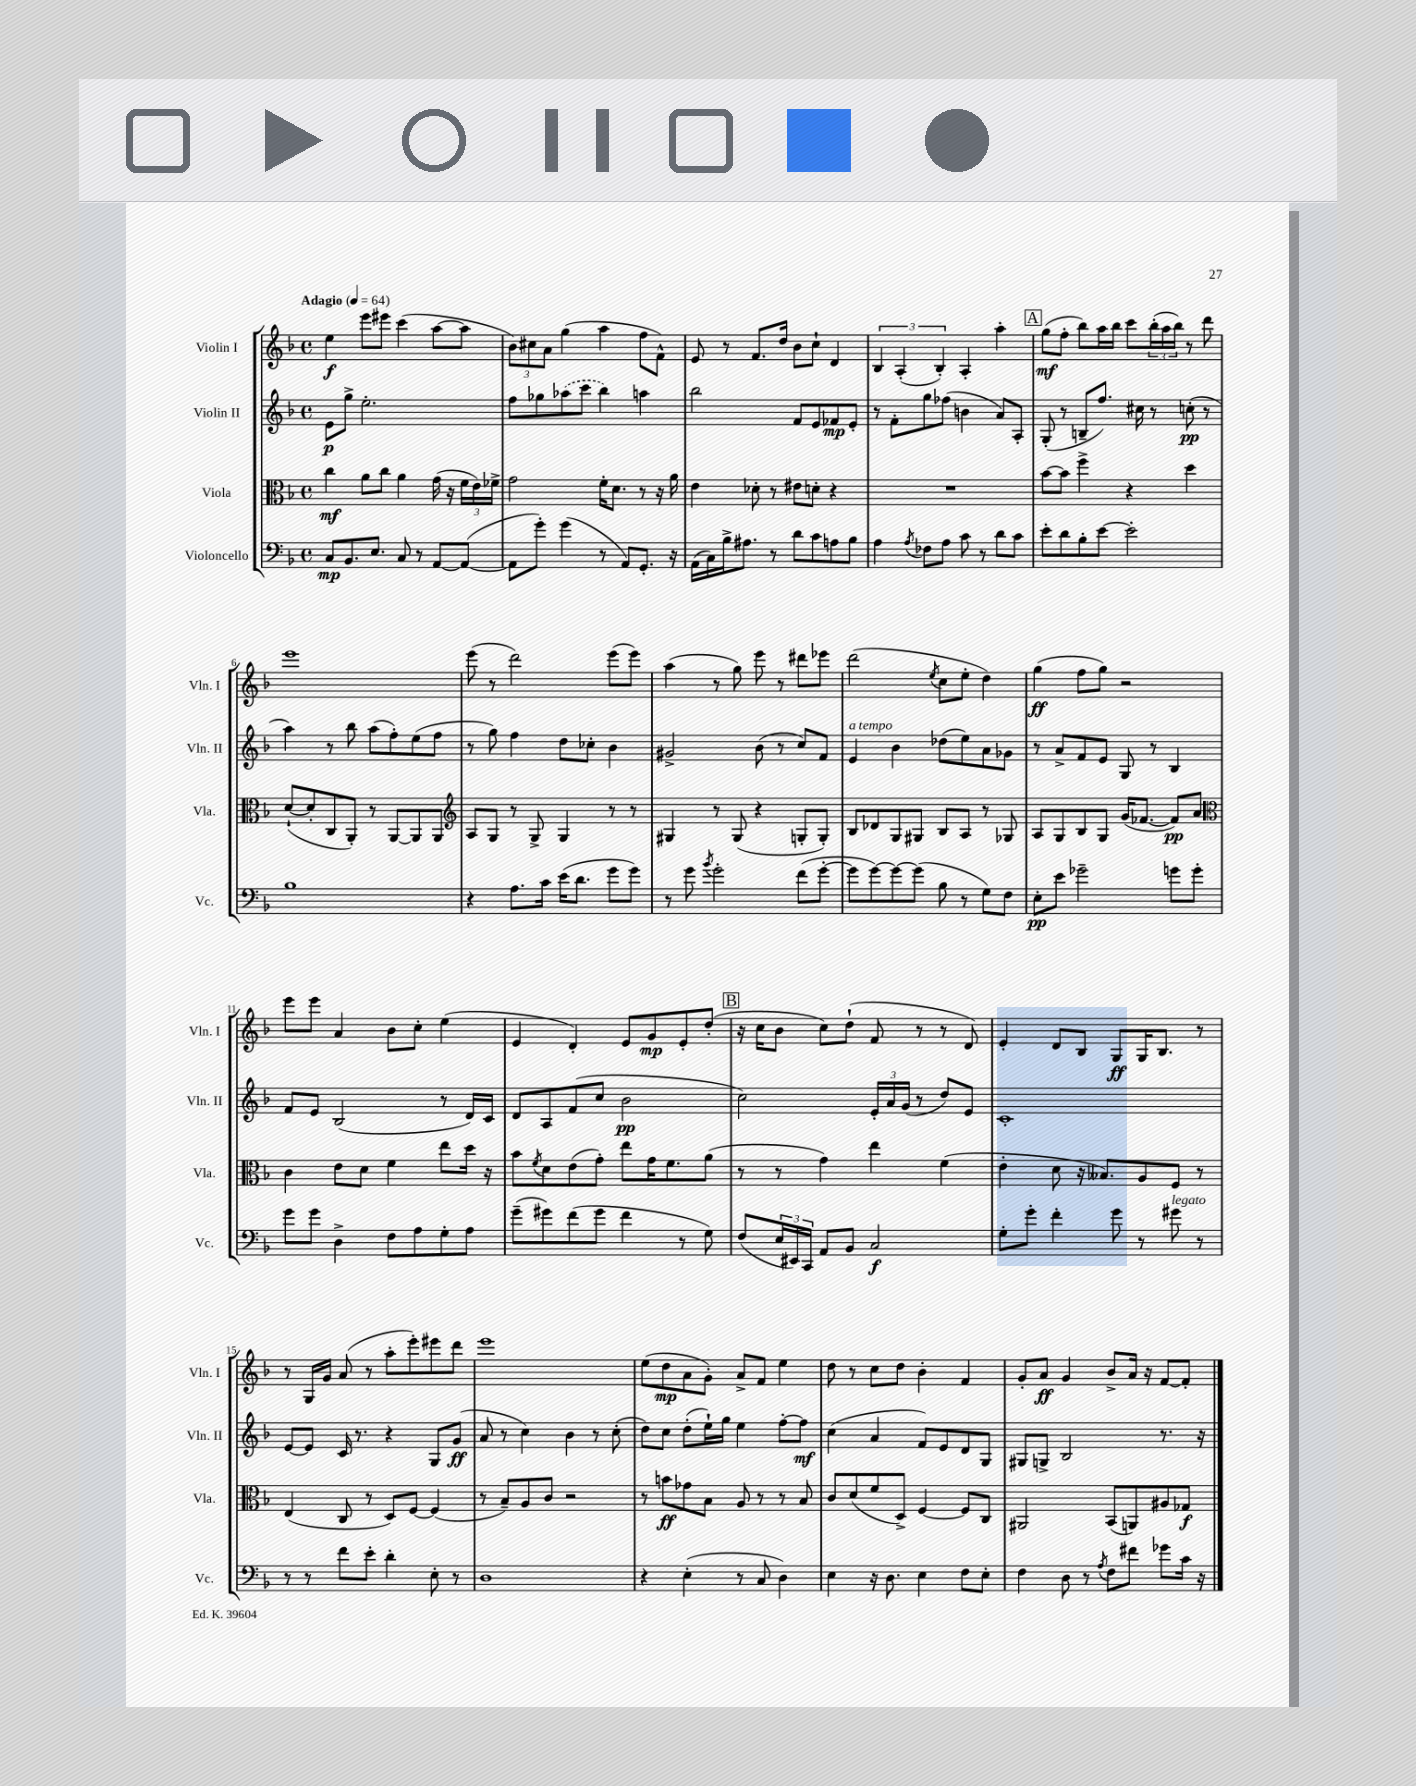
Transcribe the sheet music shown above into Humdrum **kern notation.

**kern	**dynam	**kern	**dynam	**kern	**dynam	**kern	**dynam
*part4	*part4	*part3	*part3	*part2	*part2	*part1	*part1
*staff4	*staff4	*staff3	*staff3	*staff2	*staff2	*staff1	*staff1
*I"Violoncello	*	*I"Viola	*	*I"Violin II	*	*I"Violin I	*
*I'Vc.	*	*I'Vla.	*	*I'Vln. II	*	*I'Vln. I	*
*clefF4	*	*clefC3	*	*clefG2	*	*clefG2	*
*k[b-]	*	*k[b-]	*	*k[b-]	*	*k[b-]	*
*M4/4	*	*M4/4	*	*M4/4	*	*M4/4	*
*met(c)	*	*met(c)	*	*met(c)	*	*met(c)	*
*MM64	*	*MM64	*	*MM64	*	*MM64	*
=1	=1	=1	=1	=1	=1	=1	=1
!	!	!	!	!	!	!LO:TX:a:B:t=Adagio	!
8C/L	mp	4cc\	mf	8e\L	p	4ee\	f
8.BB-/	.	.	.	8gg^\J	.	.	.
.	.	8a\L	.	2.ee'\	.	8eee\L	.
8.E/J	.	.	.	.	.	.	.
.	.	8cc\J	.	.	.	8eee#X\J	.
8C/	.	4a\	.	.	.	(4ccc\	.
8r	.	.	.	.	.	.	.
[8AA/L	.	(16g\	.	.	.	[8aa\L	.
.	.	16r	.	.	.	.	.
(8AA/J_	.	24f\LL	.	.	.	8aa\J]	.
.	.	24e\)	.	.	.	.	.
.	.	24f-X^\JJ	.	.	.	.	.
=2	=2	=2	=2	=2	=2	=2	=2
8AA\L]	.	2g\	.	8ff\L	.	12b-\L)	.
.	.	.	.	.	.	12cc#X\	.
8g'\J)	.	.	.	8gg-X\	.	.	.
.	.	.	.	.	.	12a\J	.
(4g\	.	.	.	(8aa-X\	.	(4gg\	.
.	.	.	.	8ccc\J	.	.	.
8r	.	16f'\KL	.	4bb-\)	.	4aa\	.
.	.	8.d\J	.	.	.	.	.
8AA/L)	.	.	.	.	.	.	.
8.GG'/J	.	8r	.	4aan\	.	8ff\L	.
.	.	16r	.	.	.	8f^^\J)	.
16r	.	16a\	.	.	.	.	.
=3	=3	=3	=3	=3	=3	=3	=3
(16AA\LL	.	4e\	.	2bb-\	.	8e/	.
16C\)	.	.	.	.	.	.	.
16B-^\J	.	.	.	.	.	8r	.
8.A#X\J	.	.	.	.	.	.	.
.	.	8d-X'\	.	.	.	8.f/L	.
8r	.	8r	.	.	.	.	.
.	.	.	.	.	.	16dd/Jk	.
8d\L	.	8e#X\L	.	8f/L	.	8b-\L	.
8c\	.	8dn'\J	.	8e/	.	8cc`\J	.
8An\	.	4r	.	8f-X/	mp	4d/	.
8B-\J	.	.	.	8e'/J	.	.	.
=4	=4	=4	=4	=4	=4	=4	=4
4A\	.	1r	.	8r	.	6B-/	.
.	.	.	.	8f'\L	.	.	.
.	.	.	.	.	.	(6A'/	.
8qA/	.	.	.	.	.	.	.
8F-X\L	.	.	.	8gg\	.	.	.
.	.	.	.	.	.	6B-'/)	.
8A\J	.	.	.	(8ff-X\J	.	.	.
8c\	.	.	.	4bn\	.	4A'/	.
8r	.	.	.	.	.	.	.
8d\L	.	.	.	8a/L)	.	4aa'\	.
8c\J	.	.	.	8A'/J	.	.	.
!!LO:REH:place=s1:t=A
=5	=5	=5	=5	=5	=5	=5	=5
8e'\L	.	[8b-\L	.	(8G'/	.	(8gg\L	mf
8d\	.	8b-\J]	.	8r	.	8ff'\J	.
8B-'\	.	4ff^\	.	8Bn~/L	.	8bb-\L)	.
[8e\J	.	.	.	8.ff/J)	.	16aa\L	.
.	.	.	.	.	.	16bb-\JJ	.
2e'\]	.	4r	.	.	.	8ccc\L	.
.	.	.	.	16cc#X\	.	.	.
.	.	.	.	8r	.	(24bb-'\L	.
.	.	.	.	.	.	24aa\	.
.	.	.	.	.	.	24bb-\JJ)	.
.	.	4dd\	.	(8ccn'\	pp	8r	.
.	.	.	.	8r	.	8ddd\	.
!!LO:LB:g=z
=6	=6	=6	=6	=6	=6	=6	=6
1B-	.	([8d`/L	.	4aa\)	.	1eee	.
.	.	8d'/]	.	.	.	.	.
.	.	8C/	.	8r	.	.	.
.	.	8AA'/J)	.	8bb-\	.	.	.
.	.	8r	.	(8aa\L	.	.	.
.	.	[8AA/L	.	8ff'\)	.	.	.
.	.	8AA/]	.	(8ee\	.	.	.
.	.	8AA/J	.	8ff\J	.	.	.
=7	=7	=7	=7	=7	=7	=7	=7
*	*	*clefG2	*	*	*	*	*
4r	.	8A/L	.	8r	.	(8eee\	.
.	.	8G/J	.	8gg\)	.	8r	.
8.A\L	.	8r	.	4ff\	.	2ddd\)	.
.	.	8G^/	.	.	.	.	.
16c\Jk	.	.	.	.	.	.	.
(16e\KL	.	4G/	.	8dd\L	.	.	.
8.d\J	.	.	.	.	.	.	.
.	.	.	.	8cc-X'\J	.	.	.
8g\L	.	8r	.	4b-\	.	(8eee\L	.
8g\J)	.	8r	.	.	.	8eee\J)	.
=8	=8	=8	=8	=8	=8	=8	=8
8r	.	4G#X/	.	2g#X^/	.	(4aa\	.
8g\	.	.	.	.	.	.	.
8qb-/	.	.	.	.	.	.	.
2g'\	.	8r	.	.	.	8r	.
.	.	(8G#/	.	.	.	8gg\)	.
.	.	4r	.	(8b-\	.	8eee\	.
.	.	.	.	8r	.	8r	.
(8f\L	.	8Gn'/L	.	8cc/L)	.	8ddd#X\L	.
[8g'\J	.	8G'/J)	.	8f/J	.	8eee-X\J	.
=9	=9	=9	=9	=9	=9	=9	=9
!	!	!	!	!LO:TX:a:i:t=a tempo	!	!	!
8g\L]	.	8B-/L	.	4e/	.	(2ddd\	.
[8g\)	.	8d-X/	.	.	.	.	.
8g\_	.	8G/	.	4b-\	.	.	.
(8g\J]	.	8G#X/J	.	.	.	.	.
.	.	.	.	.	.	8qee/	.
8B-\	.	8B-/L	.	(8dd-X\L	.	8cc\L	.
8r	.	8A/J	.	8ee\)	.	8ee'\J	.
8G\L)	.	8r	.	8a\	.	4dd\)	.
8F\J	.	8G-X/	.	8g-X\J	.	.	.
=10	=10	=10	=10	=10	=10	=10	=10
8E'\L	pp	8A/L	.	8r	.	(4gg\	ff
8e\J	.	8G/	.	8a^/L	.	.	.
2g-X~\	.	8B-/	.	8f/	.	8ff\L	.
.	.	8G/J	.	8e/J	.	8gg\J)	.
.	.	(16g/KL	.	8G/	.	2r	.
.	.	[8.f-X/J	.	.	.	.	.
.	.	.	.	8r	.	.	.
8gn\L	.	8f-/L])	pp	4B-/	.	.	.
8g'\J	.	8a/J	.	.	.	.	.
!!LO:LB:g=z
=11	=11	=11	=11	=11	=11	=11	=11
*	*	*clefC3	*	*	*	*	*
8g\L	.	4c\	.	8f/L	.	8eee\L	.
8g\J	.	.	.	8e/J	.	8eee\J	.
4D^\	.	8e\L	.	(2B-/	.	4a/	.
.	.	8d\J	.	.	.	.	.
8F\L	.	4f\	.	.	.	8b-\L	.
8A\	.	.	.	.	.	8cc'\J	.
8G'\	.	8ee\L	.	8r	.	(4ee\	.
8A\J	.	16dd\Jk	.	16d/LL)	.	.	.
.	.	16r	.	16c/JJ	.	.	.
=12	=12	=12	=12	=12	=12	=12	=12
(8g~\L	.	8b-\L	.	8d/L	.	4e/	.
.	.	8qf/	.	.	.	.	.
8g#X\)	.	8d\	.	8A/	.	.	.
(8f\	.	(8e\	.	(8f/	.	4d'/)	.
8g#\J	.	8g'\J)	.	8cc/J	.	.	.
4f\	.	8ee\L	.	2b-\	pp	8e/L	.
.	.	16g\K	.	.	.	8g/	mp
.	.	8.f\	.	.	.	.	.
8r	.	.	.	.	.	8e'/	.
8G\)	.	(8a\J	.	.	.	(8dd'/J	.
!!LO:REH:place=s1:t=B
=13	=13	=13	=13	=13	=13	=13	=13
(8F/L	.	8r	.	2cc\)	.	16r	.
.	.	.	.	.	.	16cc\KL	.
24E/L	.	8r	.	.	.	8b-\J	.
24EE#X/)	.	.	.	.	.	.	.
24CC/JJ	.	.	.	.	.	.	.
8AA/L	.	4g\)	.	.	.	8cc\L)	.
8BB-/J	.	.	.	.	.	(8dd`\J	.
2C/	f	4ee\	.	24e'/LL	.	8f/	.
.	.	.	.	24a/	.	.	.
.	.	.	.	(24g/JJ	.	.	.
.	.	.	.	8r	.	8r	.
.	.	(4f\	.	8dd/L)	.	8r	.
.	.	.	.	8e/J	.	8d/)	.
=14	=14	=14	=14	=14	=14	=14	=14
8G'\L	.	4e'\	.	1c'	.	4e'/	.
8g'\J	.	.	.	.	.	.	.
4f'\	.	8d\	.	.	.	8d/L	.
.	.	16r	.	.	.	8B-/J	.
.	.	8.B--X/L)	.	.	.	.	.
8g\	.	.	.	.	.	8G/L	ff
8r	.	8A/	.	.	.	16G/K	.
.	.	.	.	.	.	8.B-/J	.
!LO:TX:a:i:t=legato	!	!	!	!	!	!	!
8g#X\	.	8F/J	.	.	.	.	.
8r	.	8r	.	.	.	8r	.
!!LO:LB:g=z
=15	=15	=15	=15	=15	=15	=15	=15
8r	.	(4E/	.	[8e/L	.	8r	.
8r	.	.	.	8e/J]	.	16G/LL	.
.	.	.	.	.	.	16g/JJ	.
8f\L	.	8C/	.	16c/	.	(8a/	.
.	.	.	.	8.r	.	.	.
8e'\J	.	8r	.	.	.	8r	.
4d'\	.	8D/L)	.	4r	.	8aa'\L	.
.	.	[8F/J	.	.	.	8eee'\)	.
8E'\	.	(4F/]	.	8G/L	.	8eee#X\	.
8r	.	.	.	(8g/J	ff	8ddd\J	.
=16	=16	=16	=16	=16	=16	=16	=16
1D	.	8r	.	8a/	.	1eee	.
.	.	8B-~/L)	.	8r	.	.	.
.	.	8A/	.	4cc\)	.	.	.
.	.	8c/J	.	.	.	.	.
.	.	2r	.	4b-\	.	.	.
.	.	.	.	8r	.	.	.
.	.	.	.	(8cc'\	.	.	.
=17	=17	=17	=17	=17	=17	=17	=17
4r	.	8r	.	8dd\L)	.	(8ee\L	.
.	.	8bn\L	ff	8cc\J	.	8dd\	mp
(4E'\	.	8g-X\	.	(8dd'\L	.	8a\	.
.	.	8B-\J	.	16ee`\L)	.	8g'\J)	.
.	.	.	.	16gg\JJ	.	.	.
8r	.	8A/	.	4ee\	.	8a^/L	.
8C/	.	8r	.	.	.	8f/J	.
4D\)	.	8r	.	[8ff'\L	.	4ee\	.
.	.	8B-/	.	8ff\J]	mf	.	.
=18	=18	=18	=18	=18	=18	=18	=18
4E\	.	8c/L	.	(4cc\	.	8dd\	.
.	.	(8d/	.	.	.	8r	.
16r	.	8f/	.	4a/	.	8cc\L	.
8.D\	.	.	.	.	.	.	.
.	.	8D^/J)	.	.	.	8dd\J	.
4E\	.	[4F/	.	8f/L)	.	4b-'\	.
.	.	.	.	8e/	.	.	.
8F\L	.	8F/L]	.	8d/	.	4f/	.
8E'\J	.	8C/J	.	8G/J	.	.	.
=19	=19	=19	=19	=19	=19	=19	=19
4F\	.	2AA#X/	.	8G#X/L	.	8g'/L	.
.	.	.	.	8Gn^/J	.	8a/J	ff
8D\	.	.	.	2B-/	.	4g/	.
8r	.	.	.	.	.	.	.
8qA/	.	.	.	.	.	.	.
8F\L	.	(8BB-/L	.	.	.	8b-^/L	.
8f#X\J	.	8AAn/)	.	.	.	16a/Jk	.
.	.	.	.	.	.	16r	.
8g-X\L	.	8A#X/	.	8.r	.	[8f/L	.
16c\Jk	.	8G-X/J	f	.	.	8f'/J]	.
16r	.	.	.	16r	.	.	.
==	==	==	==	==	==	==	==
*-	*-	*-	*-	*-	*-	*-	*-
